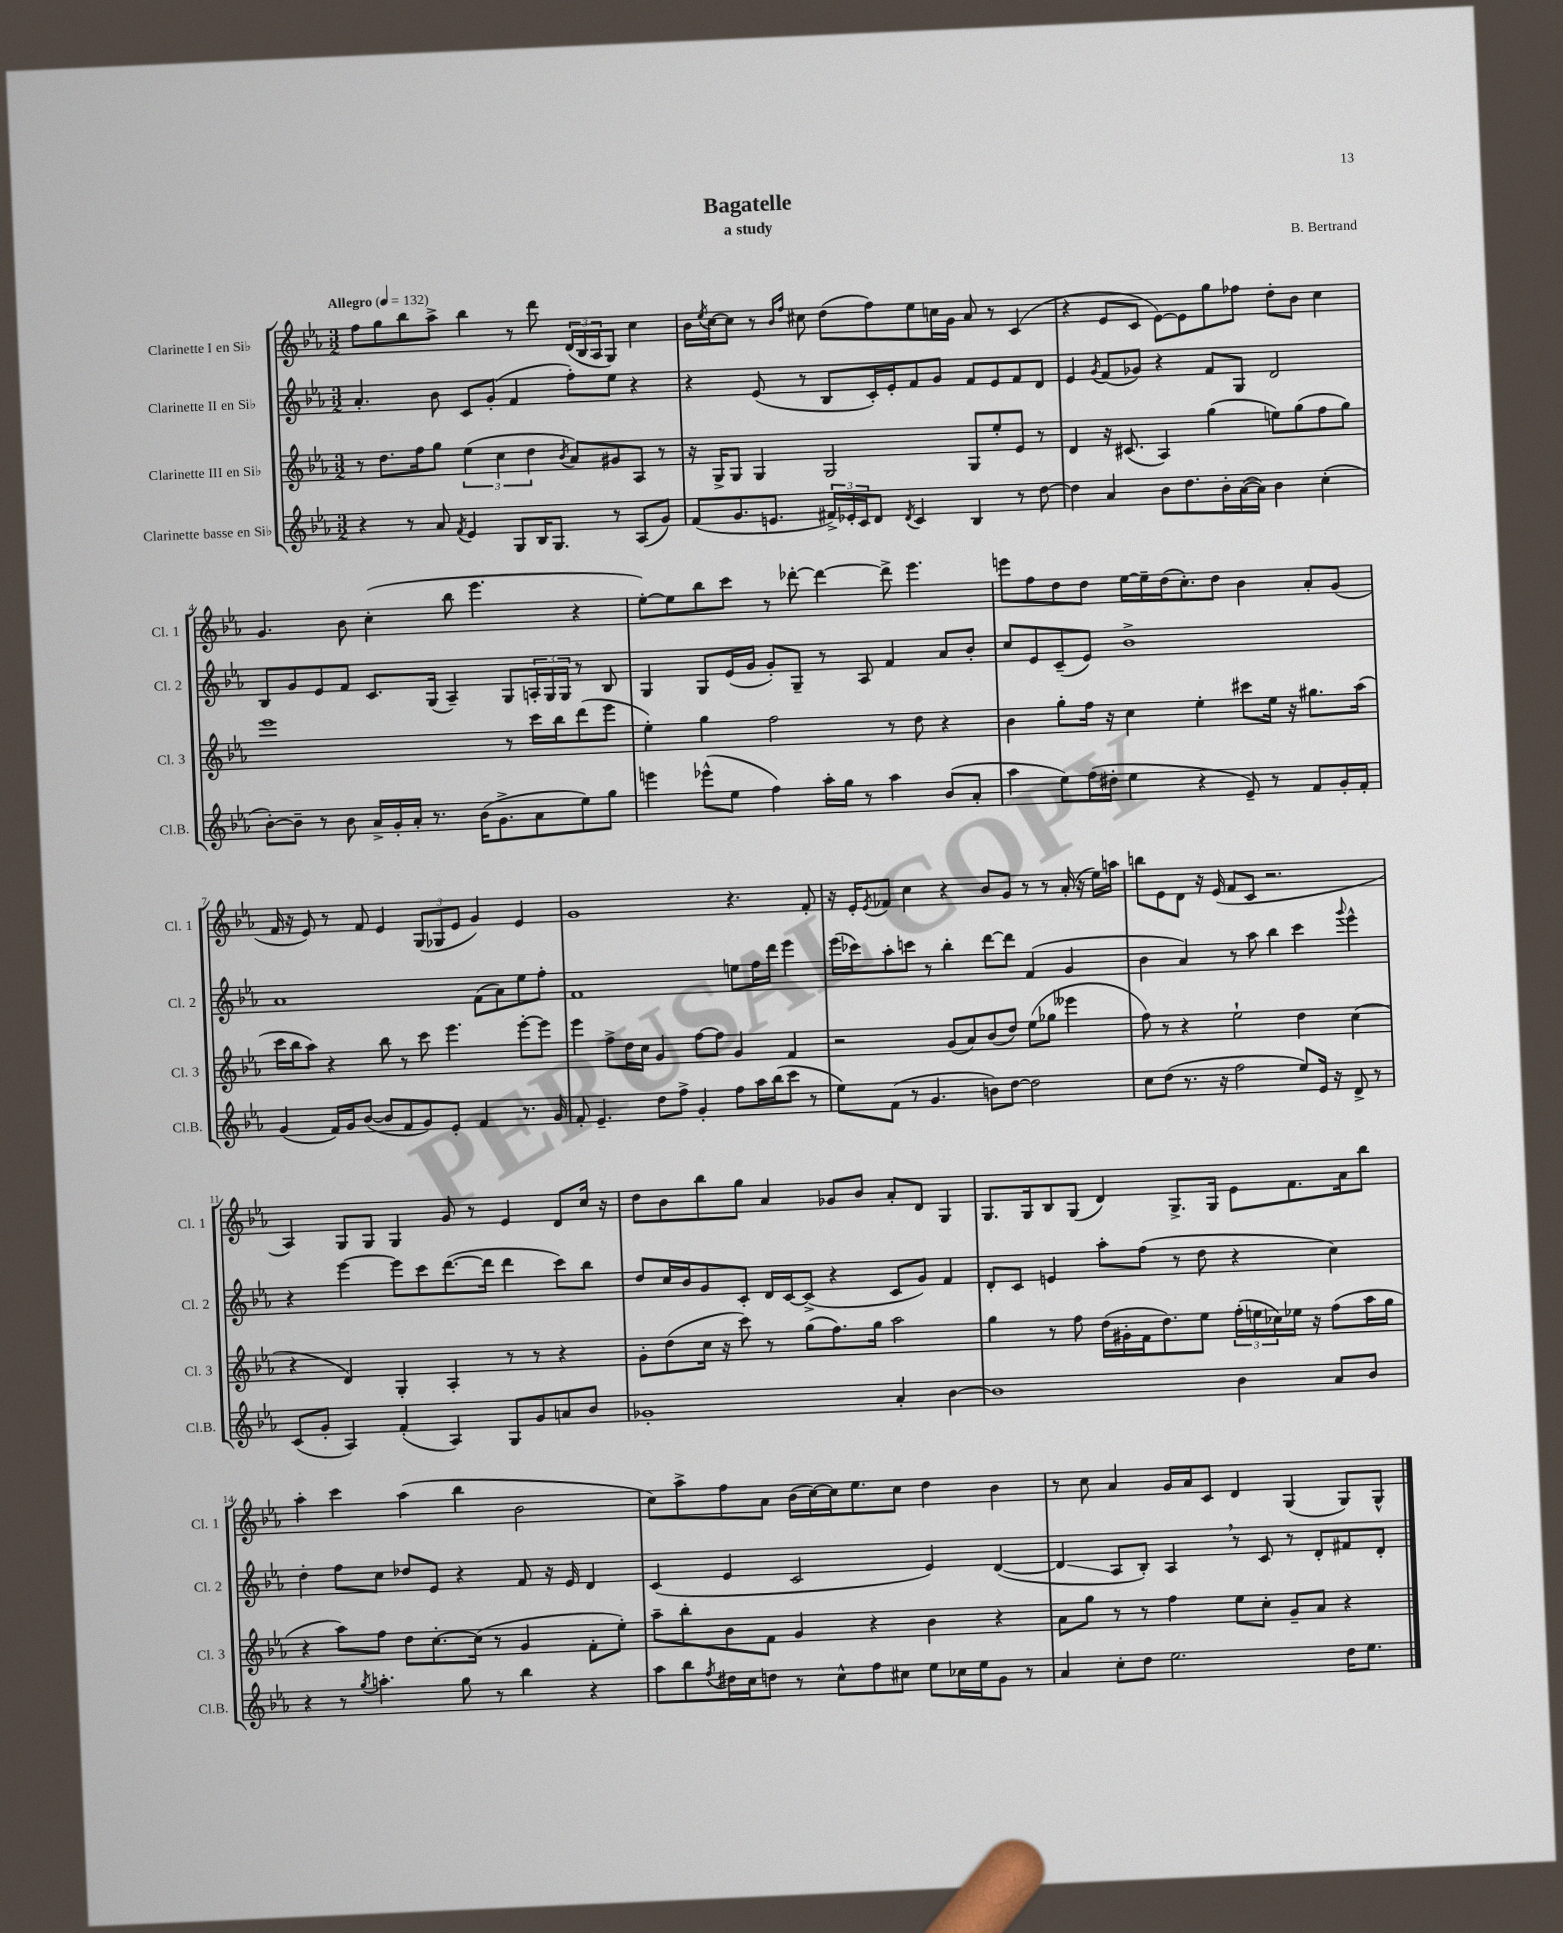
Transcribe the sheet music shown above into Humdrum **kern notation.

**kern	**kern	**kern	**kern
*staff4	*staff3	*staff2	*staff1
*clefG2	*clefG2	*clefG2	*clefG2
*k[b-e-a-]	*k[b-e-a-]	*k[b-e-a-]	*k[b-e-a-]
*M3/2	*M3/2	*M3/2	*M3/2
*MM132	*MM132	*MM132	*MM132
4r	8r	4.a-'	8ff
.	8.dd	.	8gg
8r	.	.	8bb-
.	16ff	.	.
8a-	8gg	8b-	8aa-^
8qf	.	.	.
4e-	(6ee-	8c	4bb-
.	.	(8g'	.
.	6cc	.	.
8G	.	4f	8r
.	6dd	.	.
16B-	.	.	8ddd
8.G	.	.	.
.	8qb-	.	.
.	8a-)	8ff')	(24d
.	.	.	24B-
.	.	.	24A-
8r	8g#	8ee-	8G)
(8A-	8A-	4r	4cc
8g)	8r	.	.
=	=	=	=
(8f	16r	4r	16b-
.	.	.	8qee-
.	16G^	.	[16cc
8.g	8G	.	8cc]
.	4G	(8e-	8r
8.e	.	.	.
.	.	.	16qqb-
.	.	.	16qqff
.	.	8r	8cc#
24f#^)	2G	8B-	(8dd
24e-'	.	.	.
24c	.	.	.
8d	.	16c')	8ff)
.	.	16e-'	.
8qd	.	.	.
4c	.	8f	8ee-
.	.	8g	16cc
.	.	.	16g
4B-	8G	8f	8a-
.	8ee-'	8e-	8r
8r	8e-	8f	(4c
[8dd	8r	8d	.
=	=	=	=
4dd]	4d	4e-	4r
.	.	8qg	.
4a-	16r	(8f	8e-
.	(8.c#	.	.
.	.	8g-)	8c
8b-	4A-)	4r	[8e-)
8.dd	.	.	8e-]
.	(4gg	8f	8gg
16b-'	.	.	.
([16a-	.	8G	8ff-
16a-])	.	.	.
4b-	8ee)	2d	8dd'
.	(8gg	.	8b-
(4cc'	8ff	.	4cc
.	8gg)	.	.
=	=	=	=
[8b-')	1eee-	8B-	4.g
8b-~]	.	8g	.
8r	.	8e-	.
8b-	.	8f	8b-
16a-^	.	8.c	(4cc'
16g'	.	.	.
16a-'	.	.	.
8.r	.	(16G	.
.	.	4A-~)	8bb-
(16b-	.	.	4.eee-
8.g^	.	.	.
.	8r	8G	.
8a-	16ccc	24A'	.
.	.	24G	.
.	16bb-	.	.
.	.	24G	.
8ee-)	(8ddd	8r	4r
8gg	8eee-	8B-	.
=	=	=	=
4eee	4ee-')	4G	[8ee-')
.	.	.	8ee-]
(8eee-^^	4gg	8G	8bb-
8ee-	.	(16e-	8ccc
.	.	16g	.
4ff)	2ff	8g')	8r
.	.	8G~	[8ddd-'
16aa-'	.	8r	4ddd-_
16gg	.	.	.
8r	.	8A-	.
4aa-	8r	4f	8ddd-^]
.	8dd	.	4.eee-
(8b-	4r	8a-	.
8a-'	.	8b-'	.
=	=	=	=
4aa-	4b-	8cc	8eee
.	.	8e-	8ff
8ee-)	8gg'	(8c~	8dd
(16ff	16ff	8e-)	8dd
16dd#'	16r	.	.
4ee-	4cc	1b-^	[16ee-
.	.	.	16ee-~]
.	.	.	(16dd
.	.	.	8.cc')
4r	4ee-'	.	.
.	.	.	8dd
8e-~)	8ccc#	.	4b-
8r	16ee-	.	.
.	16r	.	.
8f	8.gg#	.	8a-'
16g'	.	.	(8g
16f'	(16aa-	.	.
=	=	=	=
(4g	16ccc	1a-	16f
.	16bb-	.	16r
.	8aa-)	.	8e-)
16f)	4r	.	8r
16g	.	.	.
([8b-	.	.	8f
8b-]	8bb-	.	4e-
8f	8r	.	.
8g)	8ccc	.	(12G
.	.	.	12G-
8e-'	4.eee-	.	.
.	.	.	12e-
4f	.	(8f	4g)
.	.	8a-)	.
8.r	[8eee-'	8ee-	4e-
.	8eee-]	8ff'	.
16g	.	.	.
=	=	=	=
8f'	4eee-	1f	1g
4.e-~	.	.	.
.	8ff^	.	.
.	16dd	.	.
.	16cc	.	.
8dd	4g	.	.
8ff^	.	.	.
4g'	[8ff	.	.
.	8ff]	.	.
8ff	4g	8ee	4.r
16aa-	.	16ff	.
(16bb-	.	16ddd	.
8ccc	4f	4eee-	.
8r	.	.	8f'
=	=	=	=
8ee-)	2r	(16eee-	16r
.	.	16ccc-)	16e-'
.	.	.	8qe-
(8f	.	8aa-'	8f-
8r	.	8ccc	4cc
4.g	.	8r	.
.	(8g	4bb-'	4r
.	8a-)	.	.
8b)	(8b-	[8ddd	8b-
[8dd	8dd)	8ddd]	8g
2dd]	(8ee-	(4f	8r
.	8gg-	.	8r
.	4eee--	4g	(16a-'
.	.	.	16r
.	.	.	16ee-)
.	.	.	16aa
=	=	=	=
8cc	8ff)	4b-	8bb
(8dd	8r	.	8e-
8.r	4r	4a-)	8d
.	.	.	16r
16r	.	.	(16e-
2ff	2ee-`	8r	8f
.	.	8aa-	8c
.	.	4bb-	2.r
8ee-)	4dd	4ccc	.
16e-	.	.	.
16r	.	.	.
.	.	8qqggg	.
8d^	(4cc	4eee-^^	.
8r	.	.	.
=	=	=	=
(8c	4r	4r	4A-)
8g'	.	.	.
4A-)	4d)	[4eee-	8G
.	.	.	8G
(4f'	4G'	8eee-]	4G
.	.	8ccc	.
4A-)	4A-'	([8.ddd	8g
.	.	.	8r
.	.	16ddd]	.
8G	8r	4ddd	4e-
8g	8r	.	.
8a	4r	8ccc)	8d
8b-	.	8bb-	16cc
.	.	.	16r
=	=	=	=
1g-'	8g'	8dd	8dd
.	(8dd	16cc	8b-
.	.	16b-	.
.	16cc	8g	8bb-
.	16r	.	.
.	8ccc)	8c'	8gg
.	8r	16d	4a-
.	.	[16c	.
.	(8gg	(8c^]	.
.	8.ff)	4r	8g-
.	.	.	8b-
.	16gg	.	.
4a-'	2aa-	8c	8a-'
.	.	8g)	8d
[4b-	.	4f	4G
=	=	=	=
1b-]	4gg	8d'	8.G
.	.	8c	.
.	.	.	16G
.	8r	4e	8B-
.	8ff	.	(8G
.	(16dd	8aa-'	4d)
.	16g#'	.	.
.	16f	(8ff	.
.	8.dd)	.	.
.	.	8r	8.G^
.	8ee-	8dd	.
.	.	.	16G
4b-	(24ff'	4r	8e-
.	24ee	.	.
.	24cc-)	.	.
.	16ee-	.	8.f
.	16r	.	.
8a-	(8ff	4cc)	.
.	.	.	16a-
8b-	16aa-	.	8bb-
.	16gg	.	.
=	=	=	=
4r	4r	4dd'	4aa-'
8r	8aa-)	8ff	4ccc
8qgg	.	.	.
4.aa'	8ff	8cc	.
.	8dd	8dd-	(4aa-
.	[8.cc'	8e-	.
8gg	.	4r	4bb-
.	(16cc]	.	.
8r	8r	.	.
4bb-	4g	8f	2b-
.	.	16r	.
.	.	16e-	.
4r	8f'	4d	.
.	8ee-')	.	.
=	=	=	=
8aa-	8aa-~	(4c	8cc)
8bb-	8bb-'	.	8aa-^
8qff	.	.	.
16dd#	8b-	4e-	8ff
16cc	.	.	.
8dd	8f	.	8a-
8r	4g	2c	(16b-
.	.	.	[16cc)
8cc^^	.	.	16cc]
.	.	.	8.ee-
8ff	4r	.	.
8cc#	.	.	8cc
8ee-	4b-	4e-)	4dd
16cc-	.	.	.
16ee-	.	.	.
8g	4r	([4d	4b-
8r	.	.	.
=	=	=	=
4a-	8a-	4d]	8r
.	8gg	.	8cc
8cc'	8r	8A-	4a-
8dd	8r	8B-')	.
2.ee-	4ff	4A-	16g
.	.	.	16a-
.	.	.	8c
.	8ee-	8r	4d
.	8cc'	8c	.
.	8g~	8r	(4G
.	8a-	8d'	.
16dd	4r	8f#	8G)
8.ee-	.	.	.
.	.	8d'	8G^^
==	==	==	==
*-	*-	*-	*-
